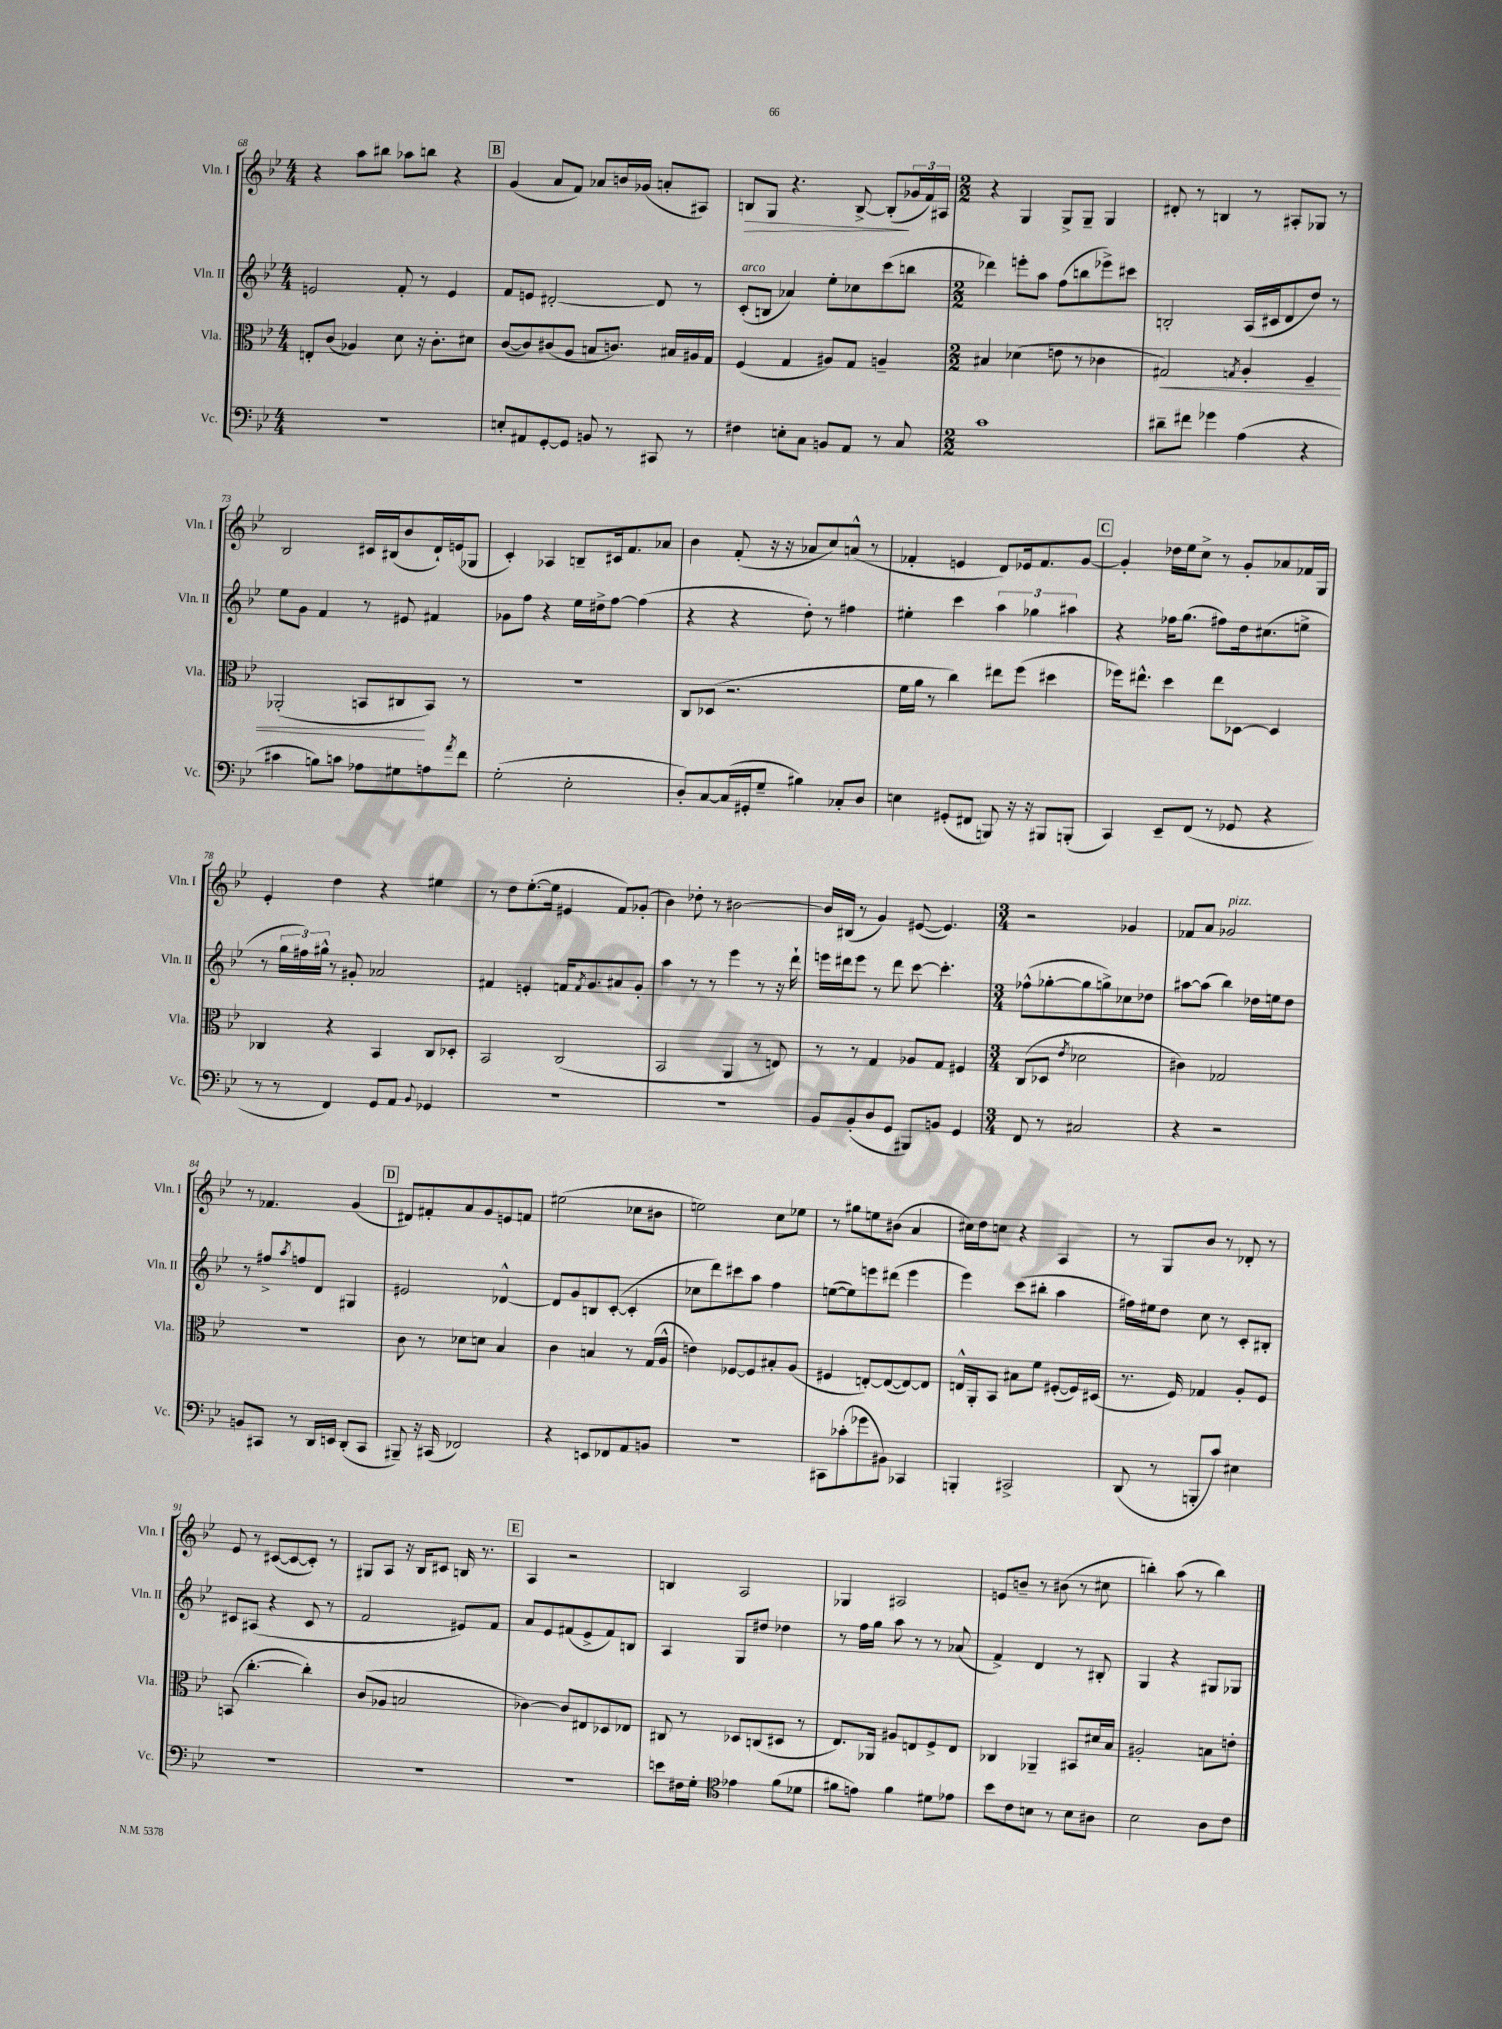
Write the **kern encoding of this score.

**kern	**kern	**dynam	**kern	**kern	**dynam
*part4	*part3	*part3	*part2	*part1	*part1
*staff4	*staff3	*staff3	*staff2	*staff1	*staff1
*I"Vc.	*I"Vla.	*	*I"Vln. II	*I"Vln. I	*
*I'Vc.	*I'Vla.	*	*I'Vln. II	*I'Vln. I	*
*clefF4	*clefC3	*	*clefG2	*clefG2	*
*k[b-e-]	*k[b-e-]	*	*k[b-e-]	*k[b-e-]	*
*M4/4	*M4/4	*	*M4/4	*M4/4	*
=68	=68	=68	=68	=68	=68
1r	8En'/L	.	2en/	4r	.
.	(8c/J	.	.	.	.
.	4A-X/)	.	.	8aa\L	.
.	.	.	.	8bb#X\J	.
.	8d\	.	8f'/	8aa-X\L	.
.	16r	.	8r	8bbn\J	.
.	8.c'\L	.	.	.	.
.	.	.	4e/	4r	.
.	8d#X\J	.	.	.	.
!!LO:REH:place=s1:t=B
=69	=69	=69	=69	=69	=69
8En'/L	([8c/L	.	8f/L	(4g/	.
8AA#X/	8c/])	.	8en/J	.	.
[8GG'/	(8c#X/	.	[2d#X'/	8a/L	.
8GG/J]	8A/J	.	.	8f/J)	.
8BBn/	8Bn/L	.	.	8a-X/L	.
8r	8.cn/J)	.	.	16bn/L	.
.	.	.	.	(16g-X/JJ	.
8CC#X/	.	.	8d#/]	8an'/L	.
.	16B#X/LL	.	.	.	.
8r	16A#X/	.	8r	8A#X/J)	.
.	16G/JJ	.	.	.	.
=70	=70	=70	=70	=70	=70
!	!	!	!LO:TX:a:i:t=arco	!	!
!	!	!	!	!	!LO:HP:b
4F#X\	(4F/	.	(8c'/L	8Bn/L	>
.	.	.	8Bn/J	8G/J	.
8En'\L	4G/	.	4a-X/)	4.r	.
8C\J	.	.	.	.	.
8BBn/L	8A#X/L)	.	8ee-'\L	.	.
8AA/J	8G/J	.	8cc-X\	[8B^/	.
8r	4An~/	.	(8ccc\	(8B'/L]	.
8C/	.	.	8bbn\J	24g-X/L	]
.	.	.	.	24f/)	.
.	.	.	.	24A#X/JJ	.
=71	=71	=71	=71	=71	=71
*M2/2	*M2/2	*	*M2/2	*M2/2	*
1c	4B#X/	.	4ddd-X\)	4r	.
.	(4d-X\	.	8eeen'\L	4G/	.
.	.	.	8aa\J	.	.
.	8en\	.	(8ff\L	8G^/L	.
.	8r	.	8bbn\	8G~/J	.
.	4c-X\	.	8eee-X^\)	4G/	.
.	.	.	8ccc#X\J	.	.
=72	=72	=72	=72	=72	=72
!	!	!LO:HP:b	!	!	!
8d#X~\L	2G#X/)	<	2Bn'/	8d#X'/	.
8f#X\J	.	.	.	8r	.
4g-X\	.	.	.	4Bn/	.
.	8qGn/	.	.	.	.
(4A\	4A'/	.	(16A/LL	8r	.
.	.	.	16c#X/J	.	.
.	.	.	8d/	8A#X'/L	.
4r	4F~/	.	8dd/J)	8G-X/J	.
.	.	.	8r	8r	.
!!LO:LB:g=z
=73	=73	=73	=73	=73	=73
4c#X\	(2AA-X'/	.	8ee-\L	2B-/	.
.	.	.	8g\J	.	.
8Bn\L)	.	.	4f/	.	.
8cn\J	.	.	.	.	.
8A-X\L	8BBn/L	.	8r	16c#X/LL	.
.	.	.	.	(16B#X/J	.
8G#X\	8C#X/	.	8e#X/	8b-/	.
8An\	8BB/J)	[	4f#X/	16d`/L)	.
.	.	.	.	(16en/J	.
8qa/	.	.	.	.	.
8f\J	8r	.	.	8G-X/J	.
=74	=74	=74	=74	=74	=74
(2G'\	1r	.	8g-X\L	4c'/)	.
.	.	.	8ff\J	.	.
.	.	.	4r	4A-X/	.
2E-'\	.	.	16ee-\LL	8Bn~/L	.
.	.	.	16dd#X^\J	.	.
.	.	.	[8ff\J	16c#X/k	.
.	.	.	.	8.f/	.
.	.	.	(4ff\]	.	.
.	.	.	.	8a-X/J	.
=75	=75	=75	=75	=75	=75
8D'/L)	8C/L	.	4r	4b-\	.
[8C/	(8D-X/J	.	.	.	.
(16C/L]	2.r	.	4r	(8f'/	.
16GG#X'/J	.	.	.	.	.
8G~/J	.	.	.	16r	.
.	.	.	.	16r	.
4B#X\)	.	.	8dd'\)	8a-X/L	.
.	.	.	8r	8cc/)	.
8C-X'/L	.	.	4ff#X\	(8an^^/J	.
8D/J	.	.	.	8r	.
=76	=76	=76	=76	=76	=76
4En\	16f\LL	.	4ee#X'\	4f-X'/	.
.	16a\JJ	.	.	.	.
.	8r	.	.	.	.
(8GG#X'/L	4cc\)	.	4ccc\	4en/	.
8FF#X/J	.	.	.	.	.
8BBBn/)	8ee#X\L	.	6aa\	8d/L)	.
16r	(8ff\J	.	.	16e-X/k	.
.	.	.	6gg-X\	.	.
16r	.	.	.	8.f-/	.
8BBB#X/L	4dd#X\	.	.	.	.
.	.	.	6aa#X\	.	.
(8BBBn'/J	.	.	.	[8g/J	.
!!LO:REH:place=s1:t=C
=77	=77	=77	=77	=77	=77
4CC/)	16ff-X\KL)	.	4r	4g'/]	.
.	8.ee#X^^\J	.	.	.	.
8EE-~/L	4dd\	.	16ff-X\KL	16dd-X\LL	.
.	.	.	(8.gg\J	16ee-\J	.
(8FF/J	.	.	.	8cc^\J	.
8r	8ee#\L	.	8ff#X\L)	8r	.
8GG-X/	[8D-X\J	.	16dd\k	8g'/L	.
.	.	.	(8.cc#X\	.	.
4r	4D-/]	.	.	8a-X/	.
.	.	.	8een^\J	16f-X/L	.
.	.	.	.	16G/JJ	.
!!LO:LB:g=z
=78	=78	=78	=78	=78	=78
8r	4C-X/	.	8r	4e-'/	.
8r	.	.	24gg\LL	.	.
.	.	.	24ff#X\)	.	.
.	.	.	24gg#X^^\JJ	.	.
4FF/)	4r	.	8r	4dd\	.
.	.	.	8g#X'/	.	.
8GG/L	4BB-/	.	2a-X/	4r	.
8AA/J	.	.	.	.	.
8qqBB-/	.	.	.	.	.
4GG-X/	8C-/L	.	.	4ee#X\	.
.	8D-X'/J	.	.	.	.
=79	=79	=79	=79	=79	=79
1r	2BB-/	.	4f#X/	8r	.
.	.	.	.	8dd\L	.
.	.	.	4en'/	([8.ee-'\	.
.	.	.	.	16ee-\Jk]	.
.	(2C/	.	16fn/KL	4e#X/	.
.	.	.	8qf/	.	.
.	.	.	8.g/	.	.
.	.	.	8a#X/	8f/L)	.
.	.	.	8g'/J	(8g-X'/J	.
=80	=80	=80	=80	=80	=80
1r	2BB-/	.	4aa\	4b-\)	.
.	.	.	8r	8dd-X'\	.
.	.	.	8r	8r	.
.	4AA/	.	4eee-\	[2b#X\	.
.	8r	.	8r	.	.
.	8En/)	.	16r	.	.
.	.	.	16ddd`\	.	.
=81	=81	=81	=81	=81	=81
8BB-/L	8r	.	16eeen\LL	16b#/LL]	.
.	.	.	16ddd#X\J	(16B#X/JJ	.
(8BB-'/	8r	.	8eee\J	8r	.
8D/	4G/	.	8r	4g/)	.
8GG/J	.	.	8ddd#\	.	.
8BBB#X/L)	8A-X/L	.	[8ccc\	([8e#X/	.
8BBn/J	8G/J	.	4.ccc'\]	4.e#/])	.
4GG/	4F#X/	.	.	.	.
=82	=82	=82	=82	=82	=82
*M3/4	*M3/4	*	*M3/4	*M3/4	*
8FF/	(8C/L	.	(8ff-X^^\L	2r	.
8r	8D-X/J	.	[8gg-X'\	.	.
.	8qe-/	.	.	.	.
2C#X/	2d-X\	.	8gg-\]	.	.
.	.	.	8ggn^\)	.	.
.	.	.	8cc-X\	4g-X/	.
.	.	.	8dd-X\J	.	.
=83	=83	=83	=83	=83	=83
4r	4c#X\)	.	[8aa#X\L	8f-X/L	.
.	.	.	(8aa#\J]	8a/J	.
!	!	!	!	!LO:TX:a:i:t=pizz.	!
2r	2G-X/	.	4bb-\)	2g-X/	.
.	.	.	16dd-X\LL	.	.
.	.	.	16een\J	.	.
.	.	.	8dd-\J	.	.
!!LO:LB:g=z
=84	=84	=84	=84	=84	=84
8BBn/L	2.r	.	8r	8r	.
8CC#X/J	.	.	8ff#X^/L	4.f-X/	.
.	.	.	8qaa/	.	.
8r	.	.	8ffn/	.	.
16DD/LL	.	.	8d/J	.	.
16EEn/JJ	.	.	.	.	.
(8DD'/L	.	.	4G#X/	(4g/	.
8CC#/J	.	.	.	.	.
!!LO:REH:place=s1:t=D
=85	=85	=85	=85	=85	=85
8BBB#X~/)	8c\	.	2e#X/	8d#X/L)	.
16r	8r	.	.	8f#X'/	.
(16CC#X/	.	.	.	.	.
2FF-X/)	8d-X\L	.	.	8a/	.
.	8dn\J	.	.	8g/	.
.	4B-/	.	[4d-X^^/	8en/	.
.	.	.	.	8fn/J	.
=86	=86	=86	=86	=86	=86
4r	4c\	.	8d-/L]	(2ee#X\	.
.	.	.	8g/	.	.
8EEn/L	4Bn/	.	8Bn/	.	.
8FF-X/	.	.	([8c'/J	.	.
8AA/	8r	.	4c'/]	8cc-X\L	.
8BBn/J	(16G/LL	.	.	8b#X\J	.
.	16A^^/JJ	.	.	.	.
=87	=87	=87	=87	=87	=87
2.r	4en\)	.	8cc-X\L	2een\)	.
.	.	.	8ddd\)	.	.
.	[8F-X/L	.	8ccc#X\	.	.
.	8F-/]	.	8aa\J	.	.
.	8B#X'/	.	4ff\	8cc\L	.
.	(8A/J	.	.	8ee-X\J	.
=88	=88	=88	=88	=88	=88
8CC#X\L	4F#X/	.	([8een\L	8r	.
(8c-X'\	.	.	8ee\])	8gg#X\L	.
8g-X\	[8En'/L)	.	8eeen\	8een\	.
8BB#X\J)	(8E/_	.	(8ddd#X\J	(8b#X\J	.
4CC-X/	8E/_)	.	4eee\	4a/	.
.	8E/J]	.	.	.	.
=89	=89	=89	=89	=89	=89
4BBBn'/	16En^^/LL	.	4eee-\)	16cc#X\LL)	.
.	16AA'/J	.	.	16dd\J	.
.	8BB-/J	.	.	8ccn\J	.
2CC#X^/	8B#X\L	.	(8ccc\L	4r	.
.	8f\J	.	8bb#X'\J	.	.
.	([8F#X'/L	.	4aa\	4A/	.
.	16F#/L])	.	.	.	.
.	(16D#X/JJ	.	.	.	.
=90	=90	=90	=90	=90	=90
(8DD/	8.r	.	16ff#X\LL)	8r	.
.	.	.	16ee#X\J	.	.
8r	.	.	8dd\J	8G/L	.
.	16F/)	.	.	.	.
8BBBn'/L	4G-X/	.	8cc\	8b-/J	.
8c/J)	.	.	8r	8r	.
4E#X\	8A'/L	.	8c'/L	8d-X'/	.
.	8F/J	.	8B#X'/J	8r	.
!!LO:LB:g=z
=91	=91	=91	=91	=91	=91
2.r	(8BBn/	.	8c#X/L	8e-/	.
.	[4.cc'\	.	(8A#X/J	8r	.
.	.	.	4r	([8c#X/L	.
.	.	.	.	8c#/_	.
.	4cc'\])	.	8c#/	8c#'/J])	.
.	.	.	8r	8r	.
=92	=92	=92	=92	=92	=92
2.r	(8c/L	.	2f/	8G#X/L	.
.	8A-X/J	.	.	8A/J	.
.	2Bn/	.	.	16r	.
.	.	.	.	16B-/KL	.
.	.	.	.	8c#X/J	.
.	.	.	8e#X/L)	16Bn/	.
.	.	.	.	8.r	.
.	.	.	8f/J	.	.
!!LO:REH:place=s1:t=E
=93	=93	=93	=93	=93	=93
2.r	[4c-X\)	.	8a/L	4A/	.
.	.	.	8e-/	.	.
.	8c-/L]	.	(8f#X/	2r	.
.	8E#X/	.	8e-^/	.	.
.	8D-X/	.	8f#/)	.	.
.	8E-X/J	.	8Bn/J	.	.
=94	=94	=94	=94	=94	=94
8en\L	8C#X/	.	4A/	4Bn/	.
16F#X\L	8r	.	.	.	.
16G'\JJ	.	.	.	.	.
*clefC4	*	*	*	*	*
4e-X\	8D-X/L	.	8G/L	2A/	.
.	(8Cn/	.	8dd#X/J	.	.
(8f\L	8D#X/J	.	4dd-X\	.	.
8d-X\J	8r	.	.	.	.
=95	=95	=95	=95	=95	=95
8f#X\L	8.E-/L)	.	8r	4G-X/	.
8en\J)	.	.	16ff\LL	.	.
.	16AA-X/Jk	.	16gg\JJ	.	.
4f#\	8A#X/L	.	8aa\	2A#X/	.
.	8En/	.	8r	.	.
8d#X\L	8F^/	.	8r	.	.
8e-X\J	8E/J	.	(8a-X/	.	.
=96	=96	=96	=96	=96	=96
8b-\L	4C-X/	.	4f^/)	8en/L	.
8c\	.	.	.	8bn~/J	.
8Bn\J	4AA-X~/	.	4d/	8r	.
8r	.	.	.	(8b#X\	.
8B\L	8BB#X/L	.	8r	8r	.
8A#X\J	16d#X/L	.	8B#X'/	8cc#X\	.
.	16B-/JJ	.	.	.	.
=97	=97	=97	=97	=97	=97
2B-\	2A#X'/	.	4G/	4bbn'\)	.
.	.	.	4r	(8aa\	.
.	.	.	.	8r	.
8A\L	8Bn\L	.	8G#X/L	4bb\)	.
8c\J	8en'\J	.	8G-X/J	.	.
==	==	==	==	==	==
*-	*-	*-	*-	*-	*-
